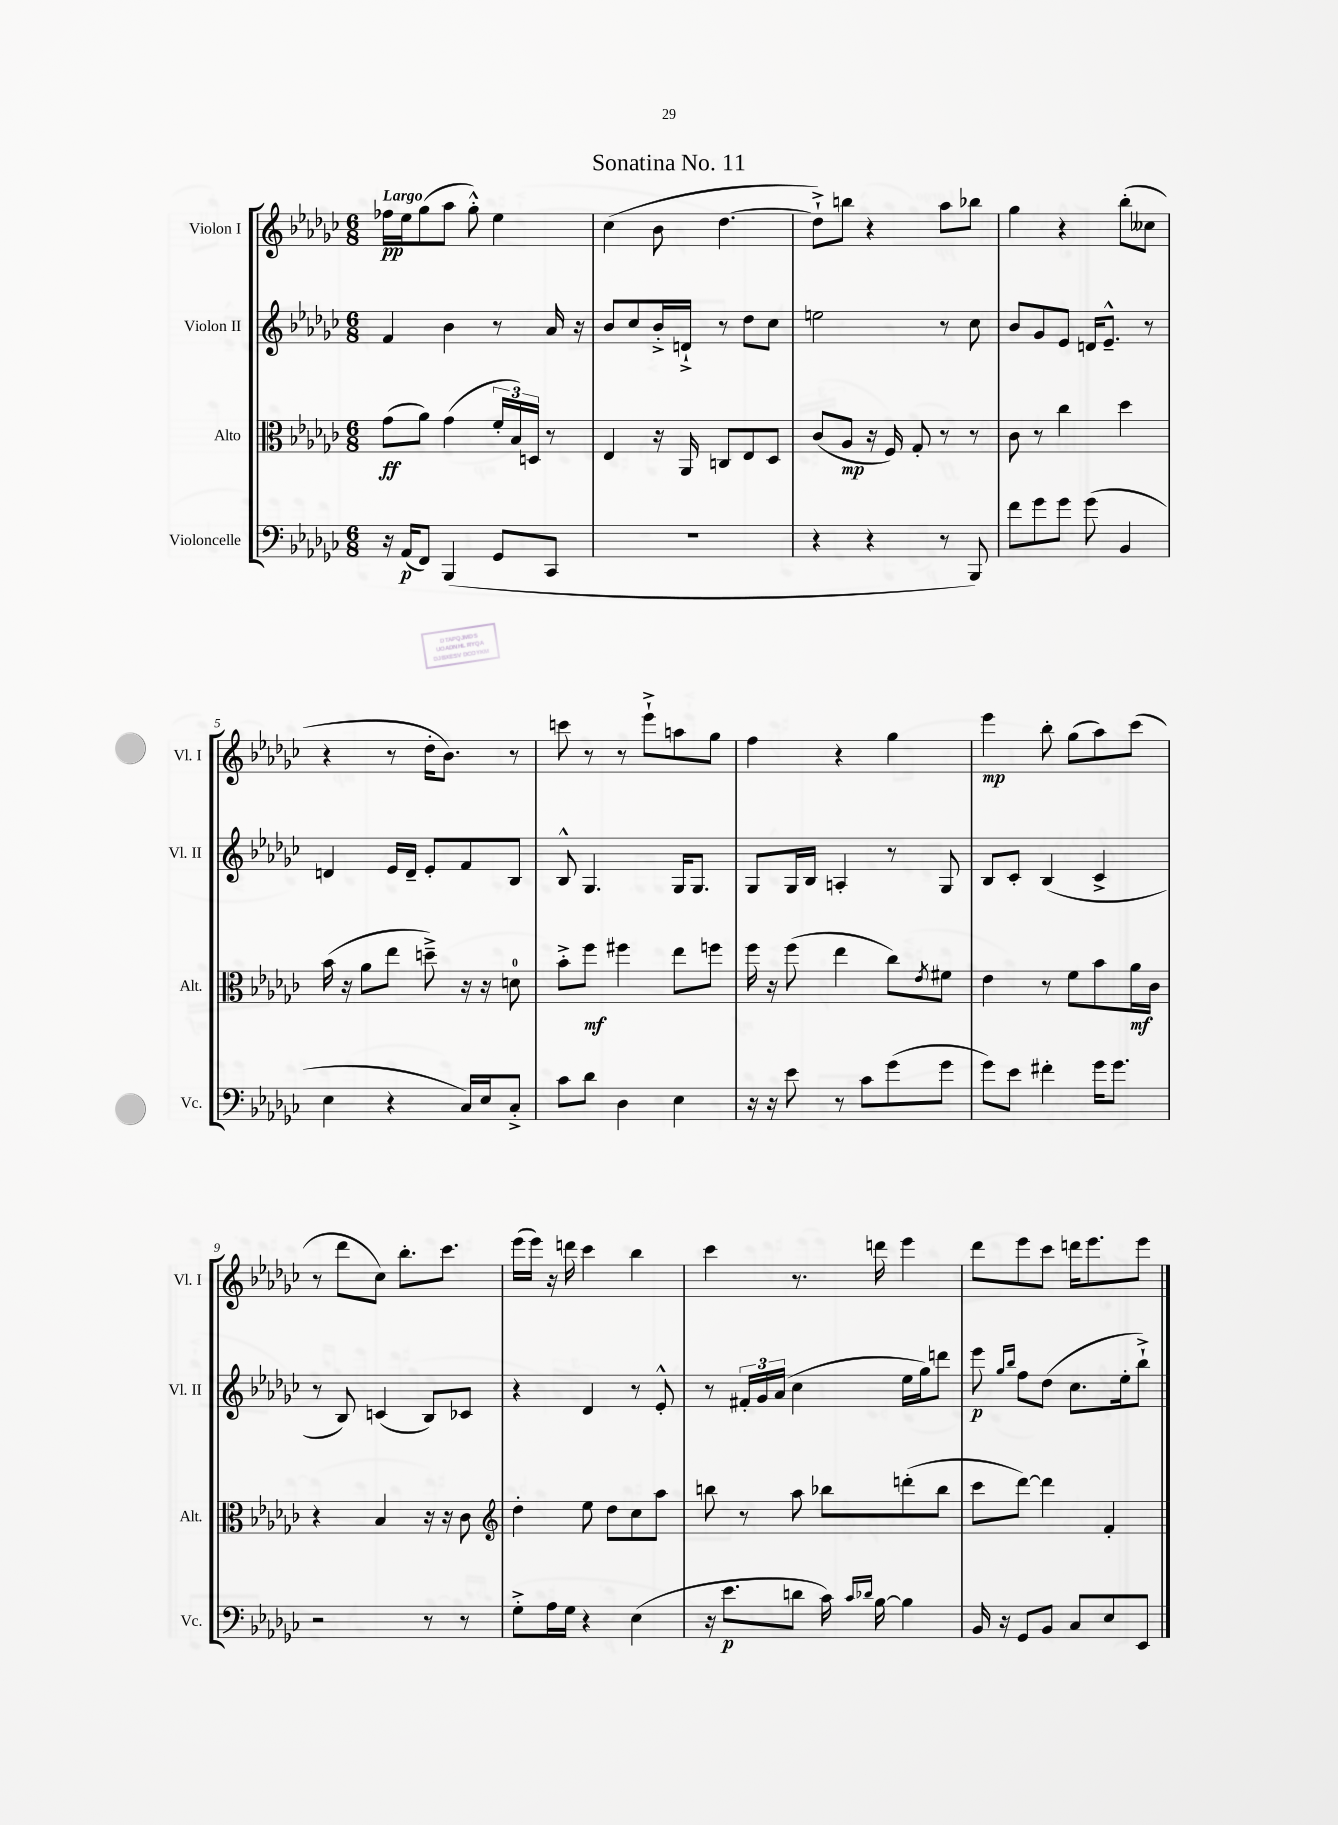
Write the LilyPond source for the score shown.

\header { title = "Sonatina No. 11" }
<<
\new StaffGroup <<
\new Staff = "s0" \with { instrumentName = "Violon I" shortInstrumentName = "Vl. I" } {
    \clef treble \key ges \major \numericTimeSignature \time 6/8 \tempo "Largo"
    fes''16\pp ees''16 ges''8( aes''8 ges''8-.-^) ees''4 |
    ces''4( bes'8 des''4.~ |
    des''8-!->) b''8 r4 aes''8 bes''8 |
    ges''4 r4 bes''8-.( ceses''8 |
    r4 r8 des''16-. bes'8.) r8 |
    c'''8 r8 r8 ees'''8-!-> a''8 ges''8 |
    f''4 r4 ges''4 |
    ees'''4\mp bes''8-. ges''8( aes''8) ces'''8( |
    r8 des'''8 ces''8) bes''8.-. ces'''8. |
    ees'''16( ees'''16) r16 d'''16 ces'''4 bes''4 |
    ces'''4 r8. d'''16 ees'''4 |
    des'''8 ees'''8 ces'''8 d'''16 ees'''8. ees'''8 \bar "|." |
}
\new Staff = "s1" \with { instrumentName = "Violon II" shortInstrumentName = "Vl. II" } {
    \clef treble \key ges \major \numericTimeSignature \time 6/8
    f'4 bes'4 r8 aes'16 r16 |
    bes'8 ces''8 bes'16-.-> d'16-!-> r8 des''8 ces''8 |
    e''2 r8 ces''8 |
    bes'8 ges'8 ees'8 d'16 ees'8.---^ r8 |
    d'4 ees'16 d'16-- ees'8-. f'8 bes8 |
    bes8-^ ges4. ges16 ges8. |
    ges8 ges16 bes16 a4-. r8 ges8 |
    bes8 ces'8-. bes4( ces'4-> |
    r8 bes8) c'4( bes8) ces'8 |
    r4 des'4 r8 ees'8-.-^ |
    r8 \tuplet 3/2 { fis'16-. ges'16 aes'16( } ces''4 ees''16 ges''16) d'''8 |
    ees'''8\p \grace { ges''16 bes''16 } f''8 des''8( ces''8. ees''16-. bes''8-!->) \bar "|." |
}
\new Staff = "s2" \with { instrumentName = "Alto" shortInstrumentName = "Alt." } {
    \clef alto \key ges \major \numericTimeSignature \time 6/8
    ges'8\ff( aes'8) ges'4( \tuplet 3/2 { f'16-. bes16) d16 } r8 |
    ees4 r16 aes,16 c8 ees8 des8 |
    ces'8( aes8\mp r16 f16) ges8-. r8 r8 |
    ces'8 r8 ces''4 des''4 |
    bes'16( r16 aes'8 ees''8 d''8--->) r16 r16 d'8-0 |
    bes'8-.-> f''8\mf fis''4 ees''8 f''8 |
    f''16 r16 f''8( ees''4 ces''8) \acciaccatura { ees'8 } fis'8 |
    ees'4 r8 f'8 bes'8 aes'16\mf ces'16 |
    r4 bes4 r16 r16 ces'8 |
    \clef treble des''4-. ees''8 des''8 ces''8 aes''8 |
    b''8 r8 aes''8 bes''8 d'''8-.( bes''8 |
    ces'''8 des'''8~) des'''4 f'4-. \bar "|." |
}
\new Staff = "s3" \with { instrumentName = "Violoncelle" shortInstrumentName = "Vc." } {
    \clef bass \key ges \major \numericTimeSignature \time 6/8
    r16 aes,16\p( f,8) bes,,4( ges,8 ces,8 |
    R2. |
    r4 r4 r8 bes,,8) |
    f'8 ges'8 ges'8 ges'8( bes,4 |
    ees4 r4 ces16) ees16 ces8-.-> |
    ces'8 des'8 des4 ees4 |
    r16 r16 ees'8 r8 ces'8 ges'8( ges'8 |
    ges'8) ees'8 fis'4-. ges'16 ges'8. |
    r2 r8 r8 |
    ges8-.-> aes16 ges16 r4 ees4( |
    r16 ees'8.\p d'8 ces'16) \grace { ces'16 des'16 } bes16~ bes4 |
    bes,16 r16 ges,8 bes,8 ces8 ees8 ees,8 \bar "|." |
}
>>
>>
